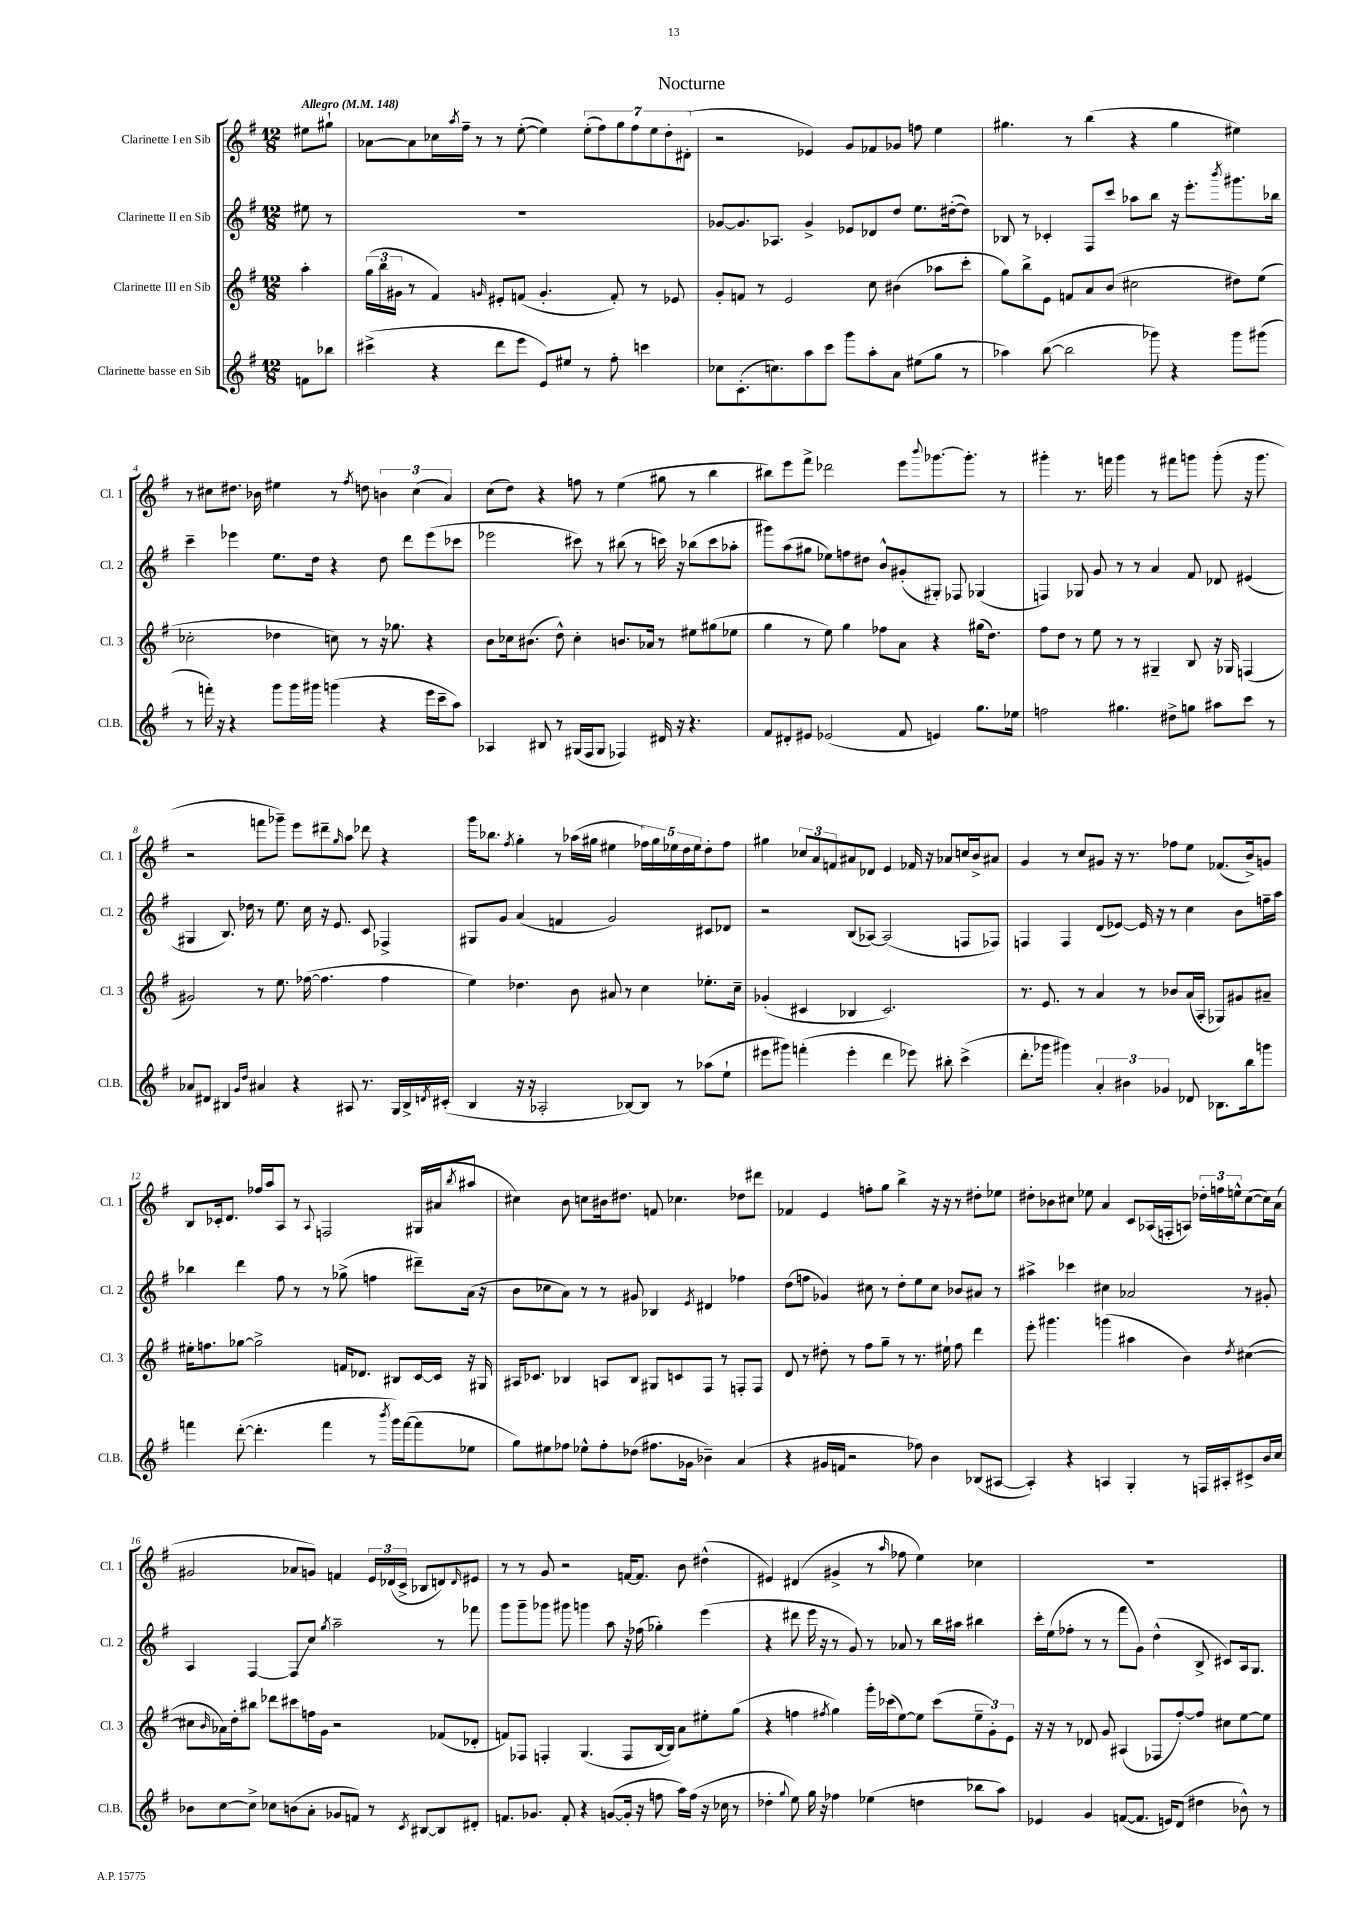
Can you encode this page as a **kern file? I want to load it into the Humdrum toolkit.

**kern	**kern	**kern	**kern
*staff4	*staff3	*staff2	*staff1
*clefG2	*clefG2	*clefG2	*clefG2
*k[f#]	*k[f#]	*k[f#]	*k[f#]
*M12/8	*M12/8	*M12/8	*M12/8
*MM148	*MM148	*MM148	*MM148
8f	4aa'	8ee#	8ee#
8bb-	.	8r	8gg#`
=	=	=	=
(4ccc#^	(24gg	1.r	[8a-
.	24bb	.	.
.	24g#	.	.
.	8r	.	8a-]
4r	4f#)	.	16cc-
.	.	.	8qaa
.	.	.	16ff#~
.	.	.	8r
.	16qqg	.	.
8ddd	8e#'	.	8r
8eee	(8f	.	([8ee'
8e)	4.g'	.	4ee])
8ee#	.	.	.
8r	.	.	(14ee'
.	.	.	14ff#)
8ff#'	8f')	.	.
.	.	.	14gg
.	.	.	14ff#
4ccc	8r	.	.
.	.	.	14ee
.	.	.	14dd'
.	8e-	.	.
.	.	.	(14d#'
=	=	=	=
8cc-	8g'	[8g-	2r
(8.c'	8f	8.g-]	.
.	8r	.	.
8.cc)	.	8.A-	.
.	2e	.	.
8aa	.	4g-^	4e-)
8ccc	.	.	.
8ggg	.	8e-	8g
8aa'	8cc	8d-	8f-
8a	(4b#	8dd	8g-
(8ee#	.	8.ee	8ff
8gg	8aa-	.	4ee
.	.	([16dd#'	.
8r	8ccc'	8dd#])	.
=	=	=	=
4aa-)	8gg)	8B-	4.gg#
.	8bb^	8r	.
([8bb	8e	4c-'	.
2bb]	8f	.	8r
.	8a	8F#	(4bb
.	(8b	8ccc	.
.	2cc#	8aa-	4r
8ggg-)	.	8bb	.
4r	.	16r	4gg#
.	.	8.eee'	.
.	.	8qbbb	.
8ggg-	8dd#)	8.ggg#	4ee#)
(8ggg#	(8ee	.	.
.	.	16bb-	.
=	=	=	=
8r	2cc-'	4ccc~	8r
16fff')	.	.	8cc#
16r	.	.	.
4r	.	4eee-	8.dd#
.	.	.	16b-
8ggg	4dd-	8.ee	4ee#
16ggg	.	.	.
16ggg#	.	16dd	.
(4ggg	8cc)	4r	8r
.	.	.	8qff#
.	8r	.	8dd
4r	16r	8dd	6b
.	8.gg-	.	.
.	.	8ddd	.
.	.	.	(6cc#
16eee	4r	(8eee-	.
16ccc~	.	.	.
.	.	.	6a)
8aa)	.	8ccc-	.
=	=	=	=
4A-	8b	2eee-	(8cc
.	16cc-	.	8dd)
.	(8.b#	.	.
8B#	.	.	4r
8r	8dd^^)	.	.
(16G#	4cc-'	8ccc#)	8ff
16F#	.	.	.
8G#	.	8r	8r
4F-)	8.b	(8bb#	(4ee
.	.	8r	.
.	16a-	.	.
16d#	8r	16ccc)	8gg#
16r	.	16r	.
4.r	8ee#	(8bb-	8r
.	(8gg#	8ccc	4bb
.	8ee-	8aa-'	.
=	=	=	=
8f#	4gg	8ggg#)	8bb#)
8d#'	.	(8aa	8eee
8e#	8r	8gg#	8fff#^
(2e-	8ee)	8ee-)	2ddd-
.	4gg	8ff	.
.	.	8dd#	.
.	8ff-	8b^^	.
8f#	8a	(8g#'	8eee
.	.	.	8qqbbb
4e)	4r	8G#')	[8.ggg-
.	.	8F-	.
.	.	.	8.ggg-']
8.gg	(16gg#	(4G-	.
.	8.dd)	.	.
.	.	.	8r
16ee-	.	.	.
=	=	=	=
2ff	8ff#	4F)	4ggg#'
.	8dd	.	.
.	8r	8G-	8.r
.	8ee	8g	.
.	.	.	16fff
4.gg#	8r	8r	4ggg#
.	8r	8r	.
.	4G#~	4a	8r
8dd#^	.	.	8fff#
8gg	8B	8f#	8ggg
8aa#	16r	8d-	(8ggg'
.	16G-	.	.
8ccc	(4F	(4e#	16r
.	.	.	8.ggg
8r	.	.	.
=	=	=	=
8a-	2g#)	4G#	2r
8d#	.	.	.
4B#	.	8.B)	.
.	.	16dd-	.
16qqg	.	.	.
16qqdd	.	.	.
4a#	8r	8r	8fff
.	8.ee	8.ee	8ggg-~)
4r	.	.	8eee
.	([16ff-	16cc	.
.	4.ff-]	16r	8ddd#~
.	.	8.e	.
.	.	.	16qqgg
8A#	.	.	8aa
8.r	.	8c	8ddd-
.	4ff-	4F-^	4r
16G	.	.	.
16B#^	.	.	.
8qd	.	.	.
(16c#'	.	.	.
=	=	=	=
4B	4ee)	8G#	16ggg
.	.	.	8.bb-
.	.	8g	.
.	.	.	8qff#
16r	4.dd-	(4a	4gg'
16r	.	.	.
2A-'	.	.	.
.	.	4f	8r
.	8b	.	(16aa-
.	.	.	16gg#
.	8a#	2g)	4ee#
[8B-)	8r	.	.
8B-]	4cc	.	20ff-)
.	.	.	20gg#
.	.	.	20ee-
8r	.	.	.
.	.	.	20dd
.	.	.	20ee-
(8aa-	8.ee-'	8c#	8dd'
8ee`	.	8d-	8ff-
.	16cc~	.	.
=	=	=	=
8eee#	(4g-'	2r	4gg#
8ggg#)	.	.	.
(4fff'	4c#	.	12cc-
.	.	.	12a
.	.	.	12f
4eee#'	4B-	(8B	8a#
.	.	[8A-)	8d-
4ddd	2.c#)	(2A-]	4e
8eee-)	.	.	16f-
.	.	.	16r
8bb#'	.	.	8a-
(4ccc^	.	8F	16cc
.	.	.	16b^
.	.	8F-)	8a#
=	=	=	=
8.ddd'	8.r	4F	4g
16ggg-	8.e	.	.
4ggg#)	.	4F	8r
.	8r	.	8cc
6a'	4a	(8d	8g#
.	.	[8e-)	16r
6b#	.	.	.
.	.	.	8.r
.	8r	16e-]	.
.	.	16r	.
6g-	.	.	.
.	8b-	8r	8ff-
8d-	(16a	4cc	8ee
.	16A'	.	.
8.B-	8G-)	.	(8.f-
.	8g#	8b	.
16bb	.	.	16b^)
8ggg	8a#~	16ff~	8g
.	.	16aa	.
=	=	=	=
4fff	16ee#'	4bb-	8B
.	8.ff	.	.
.	.	.	16c-'
.	.	.	8.d
([8ddd'	[8gg-	4ddd	.
4.ddd']	2gg-^]	.	16ff-
.	.	.	16aa
.	.	8ff#	8A
.	.	8r	8r
.	.	.	8qqA
4fff	.	8r	2F
.	16f	(8gg-^	.
.	8.d-	.	.
8r	.	4ff	.
8qbbb	.	.	.
16ggg)	8B#	.	.
([16fff	.	.	.
8fff]	[16c	8ddd#~)	(16G#
.	16c]	.	16a#
.	.	.	8qbb
8ee-	16r	(16a	8aa#
.	16G#	16r	.
=	=	=	=
8gg)	16A#	8b	4cc#)
.	8.c-	.	.
8ee#	.	8cc-	.
8ff-	4B-	8a)	8b
8ee-^^	.	8r	8cc
8ff-'	8A	8r	16b#
.	.	.	8.dd#
(8dd-	8B-	8g#	.
8.ff#	8G#	4B-	8f
.	8c	.	4.cc-
16g-	.	.	.
.	.	8qe	.
4b-~)	8F#	4d#	.
.	8r	.	.
(4a	8F'	4ff-	8dd-
.	8F	.	8ddd#
=	=	=	=
4r	8d	(8dd	4f-
.	8r	8ff	.
16g#	8dd#'	4g-)	4e
16f	.	.	.
2r	8r	.	.
.	8ff#	8cc#	8ff'
.	8gg~	8r	8gg
.	8r	8dd'	4bb^
8ff-)	8.r	8ee	.
4b	.	8cc#	16r
.	16ee#`	.	16r
.	8ff#	8b-	8r
(8B-	4ddd	8a#	8dd#'
[8A#	.	8r	8ee-
=	=	=	=
4A#'])	8eee'	4aa#^	8dd#'
.	4.ggg#	.	8b-
4r	.	4ccc-	8cc#
.	.	.	8ee-
4A	(4ggg	4cc#	4a
4G'	4aa#	2a-	8c
.	.	.	(16A-
.	.	.	16F'
8r	4b)	.	8A)
16F	.	.	24dd-'
.	.	.	24ff
16A#'	.	.	.
.	.	.	24ee^^
.	8qdd	.	.
8c#^	([4cc#	8r	([8cc#
16b	.	8g#'	16cc#])
16cc	.	.	(16a
=	=	=	=
8b-	8cc#]	4A	2g#
.	16qqb	.	.
[8cc	16a-)	.	.
.	16dd'	.	.
8cc^]	8bb#	[4F#	.
8cc-	8ddd-	.	.
(8b	8ccc#	8F#]	8a-
8a'	16ff	8cc	8g)
.	16g	.	.
.	.	8qgg	.
8g-	2r	2aa~	4f
8f)	.	.	.
8r	.	.	24e
.	.	.	(24d-
.	.	.	24c^
8qc	.	.	.
[8B#	.	.	8B-
8B#]	(8f-	8r	8d)
.	.	.	16qqd
8d#'	8d-'	8fff-	8e#
=	=	=	=
8.f	8f)	8ggg	8r
.	8F-	8ggg~	8r
8.g-	.	.	.
.	4F'	8ggg-	8g
8f'	.	8ggg#	2r
4r	(4.G	4ggg	.
([8g	.	8aa	.
16g']	8F	16r	[16f
16r	.	(16ff-	8.f]
8ff	[16B	4gg-')	.
.	16B])	.	.
16aa)	8a	.	8b
(16ff	.	.	.
16r	8ee#'	(4eee	(4dd#^^
16cc-	.	.	.
8r	(8gg	.	.
=	=	=	=
4dd-'	4r	4r	4e#)
8qqgg	.	.	.
8ee)	4ff	8ddd#	(4d#
16gg	.	16eee	.
16r	.	16r	.
.	8qff#	.	.
4ff-	4gg)	8r	4g#^
.	.	8g)	.
(4ee-	16ggg'	8r	8r
.	(16ccc-	.	.
.	.	.	16qqaa
.	[8ee)	8a-	8ff-
4dd	8ee]	8r	4ee)
.	(8ccc-	16bb	.
.	.	16aa#	.
8bb-	12ee~	4bb#	4cc-
.	12g')	.	.
8aa)	.	.	.
.	12e	.	.
=	=	=	=
4e-	16r	16ccc'	1.r
.	16r	(16ee	.
.	8r	8ff-'	.
4g	8d-	8r	.
.	8g	8r	.
([8f	(4A#	8fff#	.
8.f]	.	8g)	.
.	8F-	(4dd^^	.
16e)	.	.	.
(8d	[8ff#')	.	.
4dd#	8ff#]	8B^	.
.	8cc#	8c#)	.
8b-^^)	[8ee	16A	.
.	.	8.G	.
8r	8ee]	.	.
==	==	==	==
*-	*-	*-	*-
